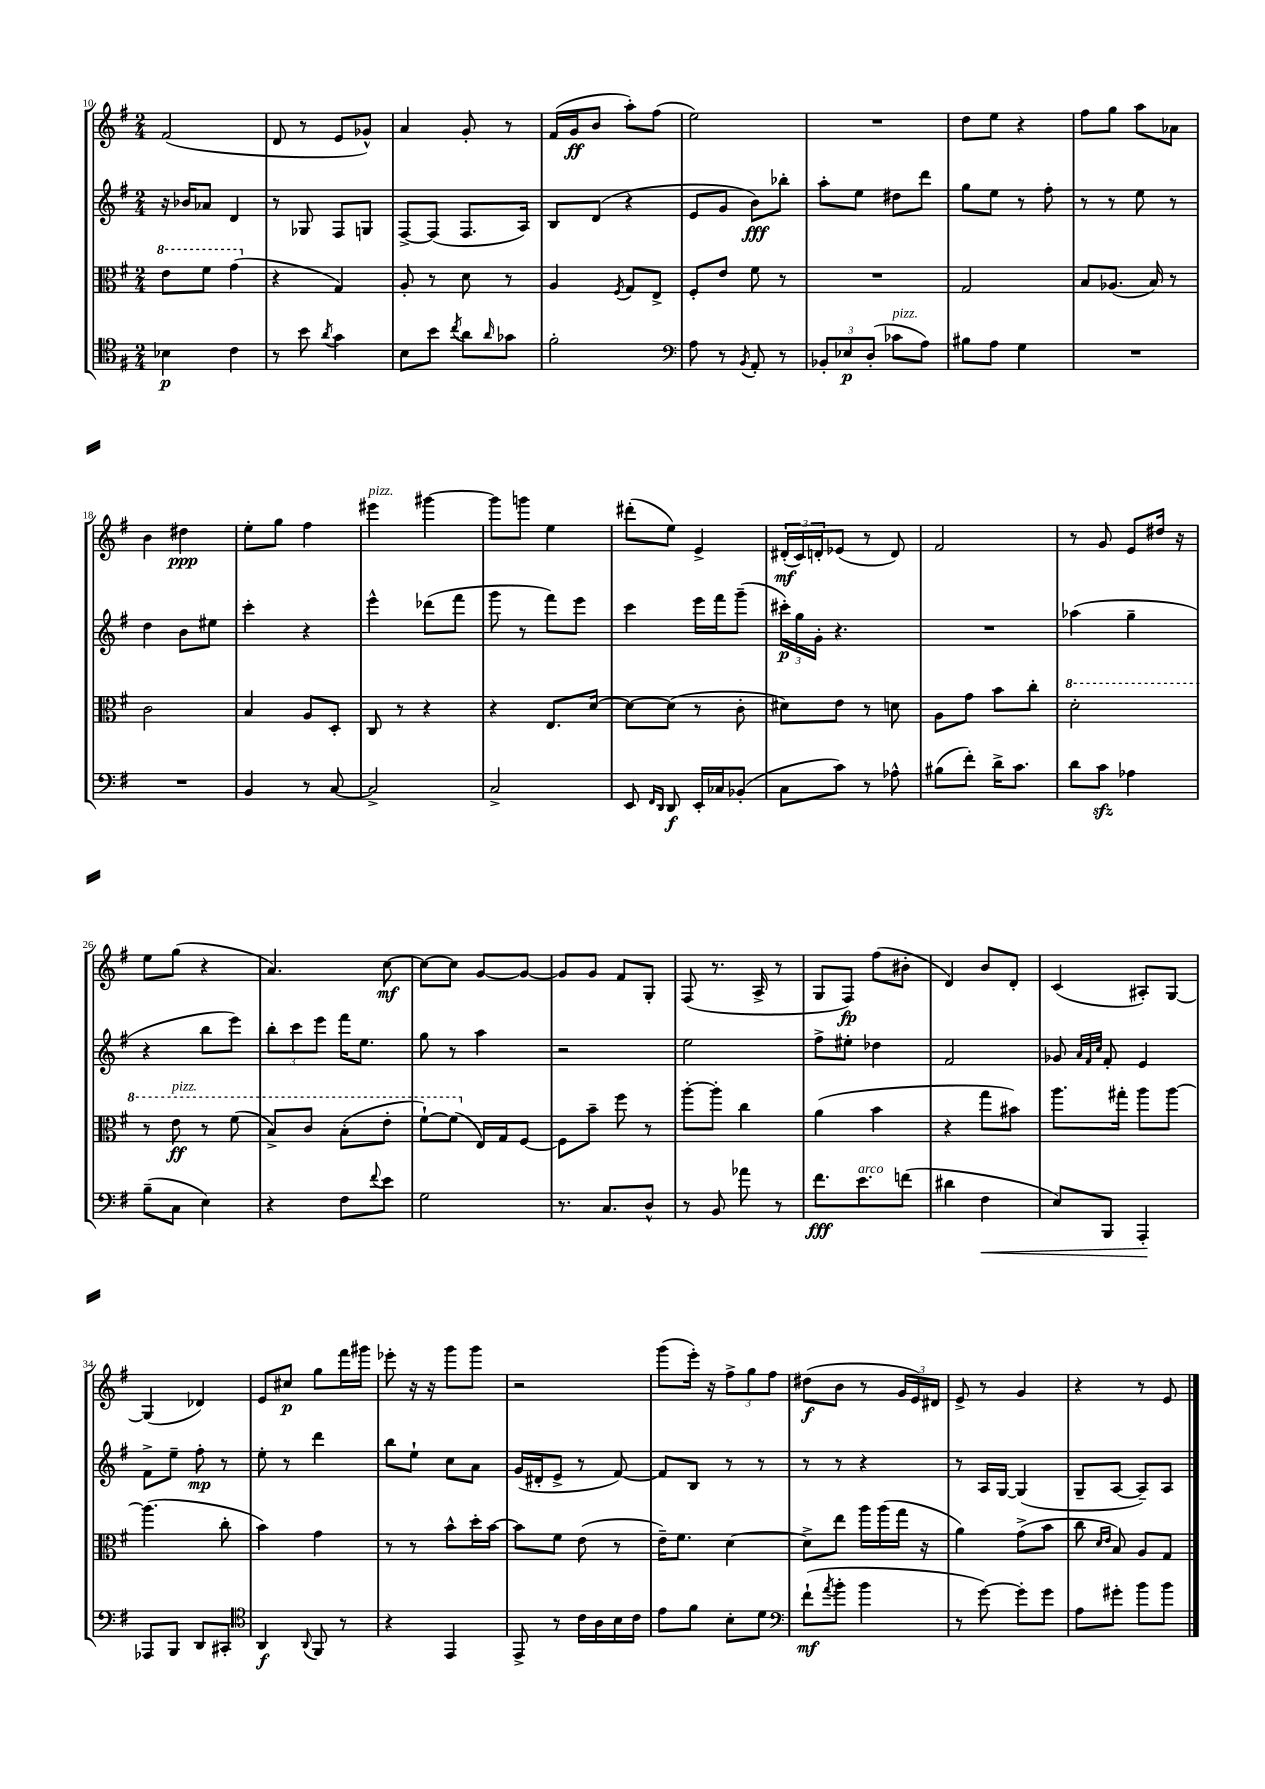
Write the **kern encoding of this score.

**kern	**dynam	**kern	**dynam	**kern	**dynam	**kern	**dynam
*part4	*part4	*part3	*part3	*part2	*part2	*part1	*part1
*staff4	*staff4	*staff3	*staff3	*staff2	*staff2	*staff1	*staff1
*clefC4	*	*clefC3	*	*clefG2	*	*clefG2	*
*k[f#]	*	*k[f#]	*	*k[f#]	*	*k[f#]	*
*M2/4	*	*M2/4	*	*M2/4	*	*M2/4	*
*	*	*8va	*	*	*	*	*
=10	=10	=10	=10	=10	=10	=10	=10
4B-X\	p	8ee\L	.	16r	.	(2f#/	.
.	.	.	.	16b-X/KL	.	.	.
.	.	8ff#\J	.	8a-X/J	.	.	.
4c\	.	(4gg\	.	4d/	.	.	.
=11	=11	=11	=11	=11	=11	=11	=11
*	*	*X8va	*	*	*	*	*
8r	.	4r	.	8r	.	8d/	.
8b\	.	.	.	8G-X/	.	8r	.
8qa/	.	.	.	.	.	.	.
4g\	.	4G/)	.	8F#/L	.	8e/L	.
.	.	.	.	8Gn/J	.	8g-X^^/J)	.
=12	=12	=12	=12	=12	=12	=12	=12
8B\L	.	8A'/	.	[8F#^/L	.	4a/	.
8b\J	.	8r	.	(8F#/J]	.	.	.
8qcc/	.	.	.	.	.	.	.
8a\L	.	8d\	.	8.F#/L	.	8g'/	.
16qqa/	.	.	.	.	.	.	.
8g-X\J	.	8r	.	.	.	8r	.
.	.	.	.	16A/Jk)	.	.	.
=13	=13	=13	=13	=13	=13	=13	=13
2f#'\	.	4A/	.	8B/L	.	(16f#/LL	.
.	.	.	.	.	.	16g/J	ff
.	.	.	.	(8d/J	.	8b/J	.
.	.	8qF#/	.	.	.	.	.
.	.	8G/L	.	4r	.	8aa'\L)	.
.	.	8E^/J	.	.	.	(8ff#\J	.
=14	=14	=14	=14	=14	=14	=14	=14
*clefF4	*	*	*	*	*	*	*
8A\	.	8F#'/L	.	8e/L	.	2ee\)	.
8r	.	8e/J	.	8g/J	.	.	.
8qBB/	.	.	.	.	.	.	.
8AA'/	.	8f#\	.	8b\L)	fff	.	.
8r	.	8r	.	8bb-X'\J	.	.	.
=15	=15	=15	=15	=15	=15	=15	=15
12BB-X'/L	.	2r	.	8aa'\L	.	2r	.
12E-X/	p	.	.	.	.	.	.
.	.	.	.	8ee\J	.	.	.
(12D'/J	.	.	.	.	.	.	.
!LO:TX:a:i:t=pizz.	!	!	!	!	!	!	!
8c-X\L	.	.	.	8dd#X\L	.	.	.
8A\J)	.	.	.	8ddd\J	.	.	.
=16	=16	=16	=16	=16	=16	=16	=16
8B#X\L	.	2G/	.	8gg\L	.	8dd\L	.
8A\J	.	.	.	8ee\J	.	8ee\J	.
4G\	.	.	.	8r	.	4r	.
.	.	.	.	8ff#'\	.	.	.
=17	=17	=17	=17	=17	=17	=17	=17
2r	.	8B/L	.	8r	.	8ff#\L	.
.	.	(8.A-X/J	.	8r	.	8gg\J	.
.	.	.	.	8ee\	.	8aa\L	.
.	.	16B/)	.	.	.	.	.
.	.	8r	.	8r	.	8a-X\J	.
!!LO:LB:g=z
=18	=18	=18	=18	=18	=18	=18	=18
2r	.	2c\	.	4dd\	.	4b\	.
.	.	.	.	8b\L	.	4dd#X\	ppp
.	.	.	.	8ee#X\J	.	.	.
=19	=19	=19	=19	=19	=19	=19	=19
4BB/	.	4B/	.	4ccc'\	.	8ee'\L	.
.	.	.	.	.	.	8gg\J	.
8r	.	8A/L	.	4r	.	4ff#\	.
[8C/	.	8D'/J	.	.	.	.	.
=20	=20	=20	=20	=20	=20	=20	=20
!	!	!	!	!	!	!LO:TX:a:i:t=pizz.	!
2C^/]	.	8C/	.	4eee^^\	.	4eee#X\	.
.	.	8r	.	.	.	.	.
.	.	4r	.	(8ddd-X\L	.	[4ggg#X\	.
.	.	.	.	8fff#\J	.	.	.
=21	=21	=21	=21	=21	=21	=21	=21
2C^/	.	4r	.	8ggg\	.	8ggg#\L]	.
.	.	.	.	8r	.	8gggn\J	.
.	.	8.E/L	.	8fff#\L)	.	4ee\	.
.	.	.	.	8eee\J	.	.	.
.	.	[16d/Jk	.	.	.	.	.
=22	=22	=22	=22	=22	=22	=22	=22
8EE/	.	8d\L_	.	4ccc\	.	(8ddd#X'\L	.
16qqFF#/LL	.	.	.	.	.	.	.
16qqDD/JJ	.	.	.	.	.	.	.
8DD/	f	(8d\J]	.	.	.	8ee\J)	.
16EE'/LL	.	8r	.	16eee\LL	.	4e^/	.
16C-X/J	.	.	.	16fff#\J	.	.	.
(8BB-X'/J	.	8c'\	.	(8ggg~\J	.	.	.
=23	=23	=23	=23	=23	=23	=23	=23
8C\L	.	8d#X\L)	.	24ccc#X'\LL)	p	(24d#X'/LL	mf
.	.	.	.	24gg\	.	24c/)	.
.	.	.	.	24g'\JJ	.	24dn'/J	.
8c\J)	.	8e\J	.	4.r	.	(8e-X/J	.
8r	.	8r	.	.	.	8r	.
8A-X^^\	.	8dn\	.	.	.	8d/)	.
=24	=24	=24	=24	=24	=24	=24	=24
(8B#X\L	.	8A\L	.	2r	.	2f#/	.
8f#'\J)	.	8g\J	.	.	.	.	.
16d^\KL	.	8b\L	.	.	.	.	.
8.c\J	.	.	.	.	.	.	.
.	.	8cc'\J	.	.	.	.	.
=25	=25	=25	=25	=25	=25	=25	=25
*	*	*8va	*	*	*	*	*
8d\L	.	2dd'\	.	(4aa-X\	.	8r	.
8czz\J	.	.	.	.	.	8g/	.
4A-X\	.	.	.	4gg~\	.	8e/L	.
.	.	.	.	.	.	16dd#X/Jk	.
.	.	.	.	.	.	16r	.
!!LO:LB:g=z
=26	=26	=26	=26	=26	=26	=26	=26
(8B~\L	.	8r	.	4r	.	8ee\L	.
!	!	!LO:TX:a:i:t=pizz.	!	!	!	!	!
8C\J	.	8ee\	ff	.	.	(8gg\J	.
4E\)	.	8r	.	8bb\L	.	4r	.
.	.	(8ff#\	.	8eee\J)	.	.	.
=27	=27	=27	=27	=27	=27	=27	=27
4r	.	8b^/L)	.	12bb'\L	.	4.a/)	.
.	.	.	.	12ccc\	.	.	.
.	.	8cc/J	.	.	.	.	.
.	.	.	.	12eee\J	.	.	.
8F#\L	.	(8b'\L	.	16fff#\KL	.	.	.
.	.	.	.	8.ee\J	.	.	.
8qqf#/	.	.	.	.	.	.	.
8e\J	.	8ee'\J	.	.	.	[8cc\	mf
=28	=28	=28	=28	=28	=28	=28	=28
2G\	.	[8ff#`\L)	.	8gg\	.	8cc\L_	.
.	.	(8ff#\J]	.	8r	.	8cc\J]	.
*	*	*X8va	*	*	*	*	*
.	.	16E/LL)	.	4aa\	.	[8g/L	.
.	.	16G/J	.	.	.	.	.
.	.	[8F#/J	.	.	.	8g/J_	.
=29	=29	=29	=29	=29	=29	=29	=29
8.r	.	8F#\L]	.	2r	.	8g/L]	.
.	.	8b~\J	.	.	.	8g/J	.
8.C/L	.	.	.	.	.	.	.
.	.	8ff#\	.	.	.	8f#/L	.
8D^^/J	.	8r	.	.	.	8G'/J	.
=30	=30	=30	=30	=30	=30	=30	=30
8r	.	[8aa'\L	.	2ee\	.	(8F#/	.
8BB/	.	8aa'\J]	.	.	.	8.r	.
8a-X\	.	4cc\	.	.	.	.	.
.	.	.	.	.	.	16A^/	.
8r	.	.	.	.	.	8r	.
=31	=31	=31	=31	=31	=31	=31	=31
8.f#\L	fff	(4a\	.	8ff#^\L	.	8G/L	.
.	.	.	.	8ee#X'\J	.	8F#/J)	fp
!LO:TX:a:i:t=arco	!	!	!	!	!	!	!
8.e\	.	.	.	.	.	.	.
.	.	4b\	.	4dd-X\	.	(8ff#\L	.
(8fn\J	.	.	.	.	.	8b#X'\J	.
=32	=32	=32	=32	=32	=32	=32	=32
4d#X\	.	4r	.	2f#/	.	4d/)	.
!	!LO:HP:b	!	!	!	!	!	!
4F#\	<	8gg\L	.	.	.	8b/L	.
.	.	8b#X\J)	.	.	.	8d'/J	.
=33	=33	=33	=33	=33	=33	=33	=33
8E/L)	.	8.aa\L	.	8g-X/	.	(4c/	.
.	.	.	.	32qqa/LLL	.	.	.
.	.	.	.	32qqf#/	.	.	.
.	.	.	.	32qqcc/JJJ	.	.	.
8BBB/J	.	.	.	8f#'/	.	.	.
.	.	16gg#X'\Jk	.	.	.	.	.
4AAA'/	.	8aa\L	.	4e/	.	8A#X'/L)	.
.	.	[8aa\J	.	.	.	[8G/J	.
.	[	.	.	.	.	.	.
!!LO:LB:g=z
=34	=34	=34	=34	=34	=34	=34	=34
8AAA-X/L	.	(4.aa\]	.	8f#^\L	.	(4G/]	.
8BBB/J	.	.	.	8ee~\J	.	.	.
8DD/L	.	.	.	8ff#'\	mp	4d-X/)	.
8CC#X'/J	.	8cc'\	.	8r	.	.	.
=35	=35	=35	=35	=35	=35	=35	=35
*clefC4	*	*	*	*	*	*	*
4AA/	f	4b\)	.	8ee'\	.	8e/L	.
.	.	.	.	8r	.	8cc#X/J	p
8qqAA/	.	.	.	.	.	.	.
8FF#/	.	4g\	.	4ddd\	.	8gg\L	.
8r	.	.	.	.	.	16fff#\L	.
.	.	.	.	.	.	16ggg#X\JJ	.
=36	=36	=36	=36	=36	=36	=36	=36
4r	.	8r	.	8bb\L	.	8eee-X'\	.
.	.	8r	.	8ee`\J	.	16r	.
.	.	.	.	.	.	16r	.
4EE/	.	8b^^\L	.	8cc\L	.	8ggg\L	.
.	.	16dd'\L	.	8a\J	.	8ggg\J	.
.	.	[16b\JJ	.	.	.	.	.
=37	=37	=37	=37	=37	=37	=37	=37
8EE^/	.	8b\L]	.	(16g/LL	.	2r	.
.	.	.	.	16d#X'/J	.	.	.
8r	.	8f#\J	.	8e^/J	.	.	.
16c\LL	.	(8e\	.	8r	.	.	.
16A\	.	.	.	.	.	.	.
16B\	.	8r	.	[8f#/)	.	.	.
16c\JJ	.	.	.	.	.	.	.
=38	=38	=38	=38	=38	=38	=38	=38
8e\L	.	16e~\KL)	.	8f#/L]	.	(8ggg\L	.
.	.	8.f#\J	.	.	.	.	.
8f#\J	.	.	.	8B/J	.	16eee'\Jk)	.
.	.	.	.	.	.	16r	.
8B'\L	.	[4d\	.	8r	.	12ff#^\L	.
.	.	.	.	.	.	12gg\	.
8d\J	.	.	.	8r	.	.	.
.	.	.	.	.	.	12ff#\J	.
=39	=39	=39	=39	=39	=39	=39	=39
*clefF4	*	*	*	*	*	*	*
(8f#`\L	mf	8d^\L]	.	8r	.	(8dd#X\L	f
8qa/	.	.	.	.	.	.	.
8b'\J	.	8ee\J	.	8r	.	8b\J	.
4b\	.	16aa\LL	.	4r	.	8r	.
.	.	(16aa\	.	.	.	.	.
.	.	16gg\JJ	.	.	.	24g/LL	.
.	.	.	.	.	.	24e/)	.
.	.	16r	.	.	.	.	.
.	.	.	.	.	.	24d#X/JJ	.
=40	=40	=40	=40	=40	=40	=40	=40
8r	.	4a\)	.	8r	.	8e^/	.
[8g\)	.	.	.	16A/LL	.	8r	.
.	.	.	.	[16G/JJ	.	.	.
8g'\L]	.	(8g^\L	.	(4G/]	.	4g/	.
8g\J	.	8b\J	.	.	.	.	.
=41	=41	=41	=41	=41	=41	=41	=41
8A\L	.	8cc\	.	8G~/L	.	4r	.
.	.	16qqd/LL	.	.	.	.	.
.	.	16qqe/JJ	.	.	.	.	.
8g#X'\J	.	8B/)	.	[8A/J	.	.	.
8b\L	.	8A/L	.	8A~/L])	.	8r	.
8b\J	.	8G/J	.	8A/J	.	8e/	.
==	==	==	==	==	==	==	==
*-	*-	*-	*-	*-	*-	*-	*-
